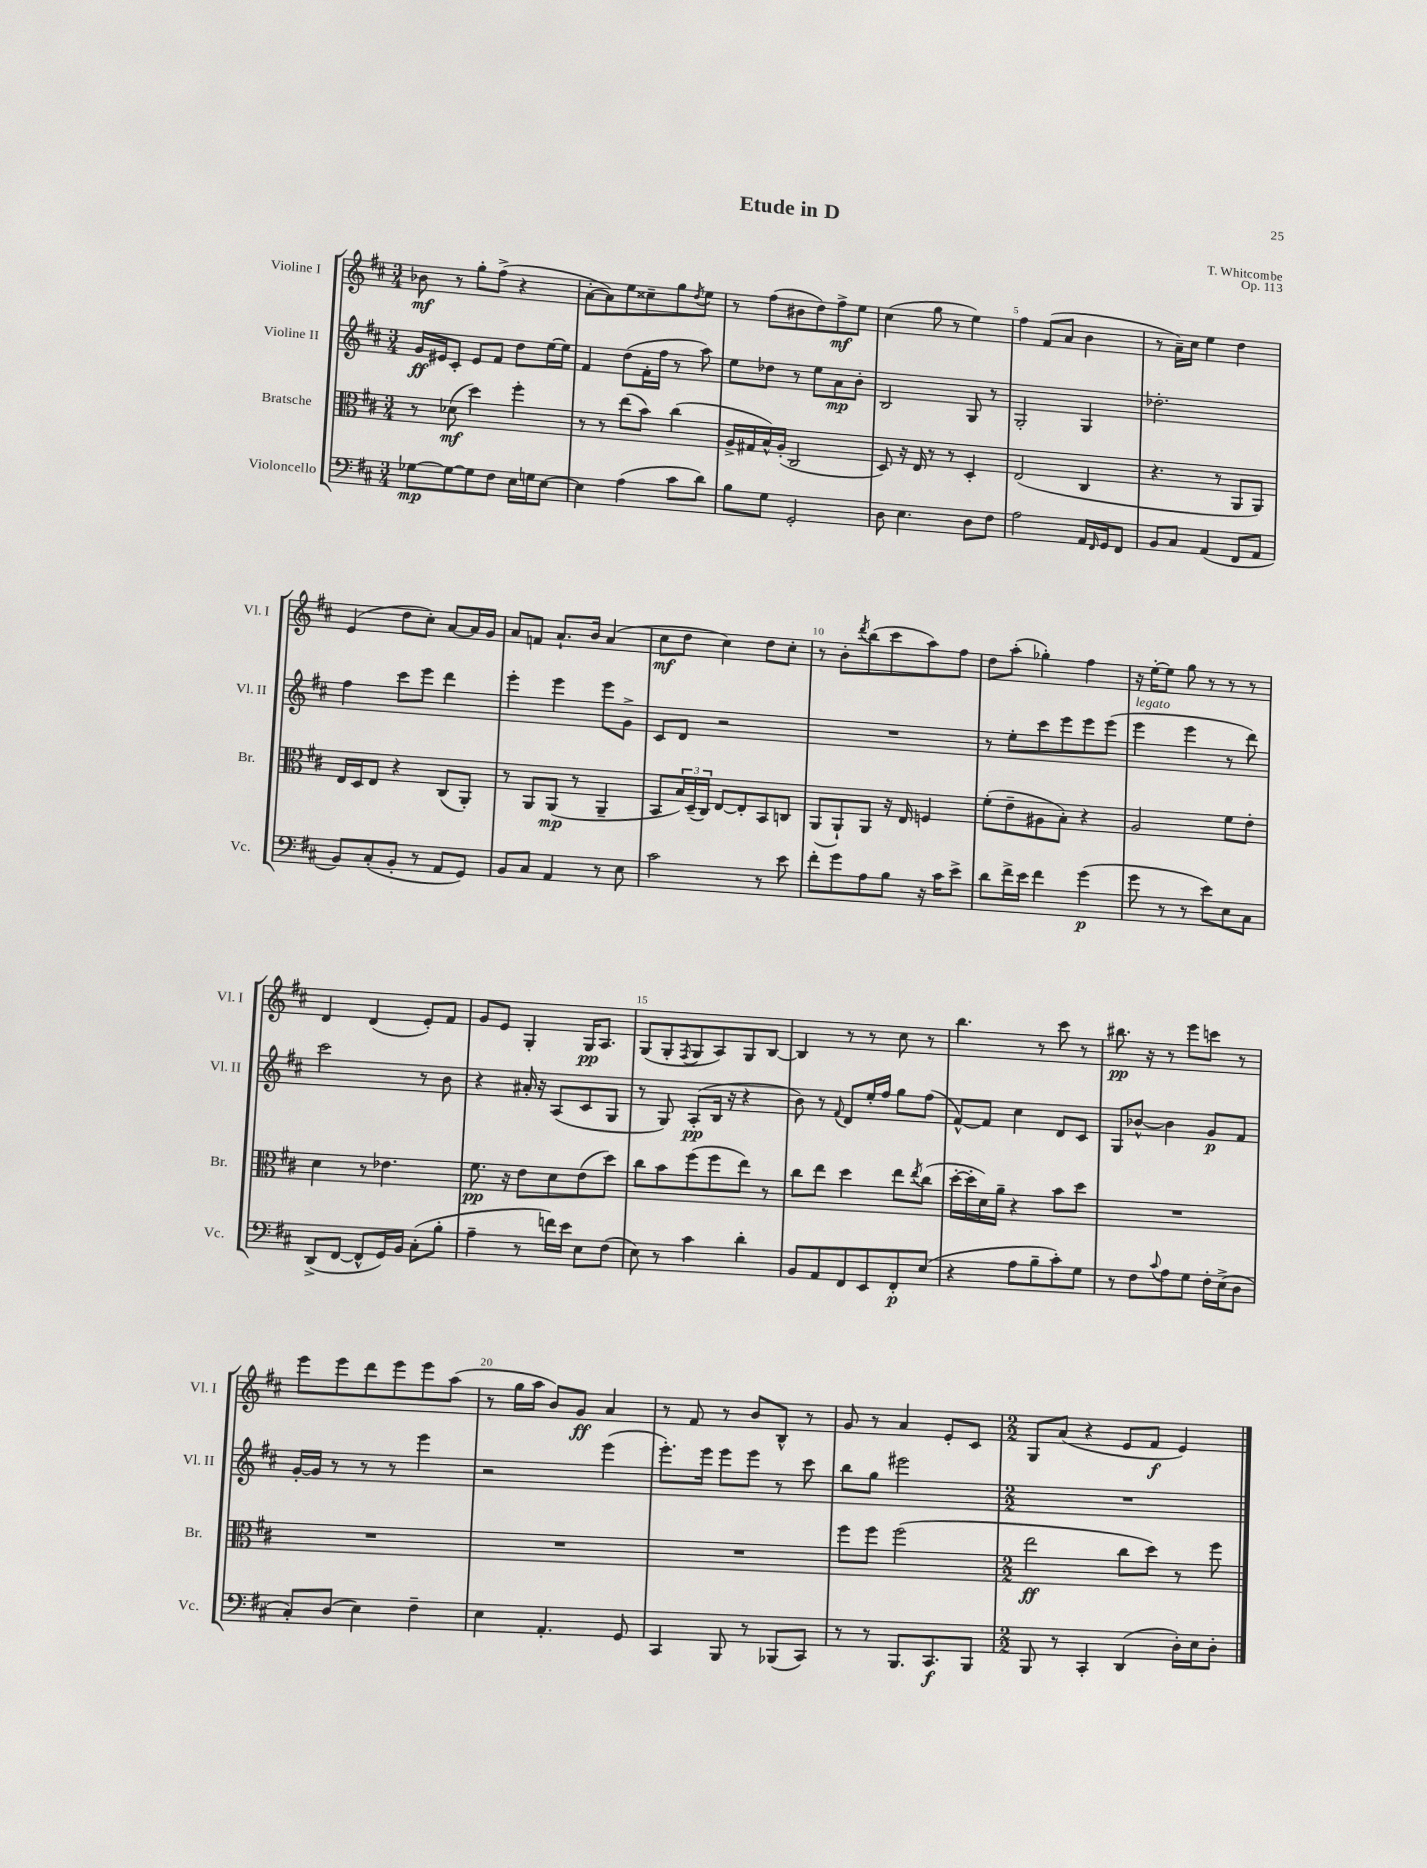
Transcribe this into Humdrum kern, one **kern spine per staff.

**kern	**dynam	**kern	**dynam	**kern	**dynam	**kern	**dynam
*part4	*part4	*part3	*part3	*part2	*part2	*part1	*part1
*staff4	*staff4	*staff3	*staff3	*staff2	*staff2	*staff1	*staff1
*I"Violoncello	*	*I"Bratsche	*	*I"Violine II	*	*I"Violine I	*
*I'Vc.	*	*I'Br.	*	*I'Vl. II	*	*I'Vl. I	*
*clefF4	*	*clefC3	*	*clefG2	*	*clefG2	*
*k[f#c#]	*	*k[f#c#]	*	*k[f#c#]	*	*k[f#c#]	*
*M3/4	*	*M3/4	*	*M3/4	*	*M3/4	*
=1	=1	=1	=1	=1	=1	=1	=1
[8G-X\L	mp	8r	.	16g/LL	ff	8b-X\	mf
.	.	.	.	16e#X/J	.	.	.
8G-\_	.	(8d-X\	mf	8c#'/J	.	8r	.
8G-\]	.	4dd\)	.	8e#/L	.	8gg'\L	.
8F#\J	.	.	.	8f#/J	.	(8ff#^\J	.
16E\LL	.	4ff#'\	.	8dd\L	.	4r	.
16Gn\J	.	.	.	.	.	.	.
[8E\J	.	.	.	[16ee\L	.	.	.
.	.	.	.	16ee\JJ]	.	.	.
=2	=2	=2	=2	=2	=2	=2	=2
4E\]	.	8r	.	4f#/	.	[8a'\L	.
.	.	8r	.	.	.	8a\])	.
(4A\	.	(8ee\L	.	(8dd\L	.	8ee\	.
.	.	8b\J)	.	16f#'\L	.	8cc##X~\	.
.	.	.	.	16ff#\JJ	.	.	.
8c#\L	.	(4cc#\	.	8r	.	8gg\	.
.	.	.	.	.	.	8qdd/	.
8d\J)	.	.	.	8aa\)	.	8ee\J	.
=3	=3	=3	=3	=3	=3	=3	=3
8B\L	.	16A^/LL	.	8ee\L	.	8r	.
.	.	16G#X/	.	.	.	.	.
8G\J	.	16B^^/)	.	8dd-X\J	.	(8ff#\L	.
.	.	(16A'/JJ	.	.	.	.	.
2GG'/	.	2C#/	.	8r	.	8b#X\	.
.	.	.	.	8ee\L	.	8dd\)	.
.	.	.	.	8a\	mp	8ff#^\	mf
.	.	.	.	8b'\J	.	8ee\J	.
=4	=4	=4	=4	=4	=4	=4	=4
8D\	.	8D/)	.	2B/	.	(4cc#\	.
4.E\	.	16r	.	.	.	.	.
.	.	16E/	.	.	.	.	.
.	.	8r	.	.	.	8gg\	.
.	.	8r	.	.	.	8r	.
8D\L	.	4D'/	.	8G/	.	4ee\)	.
8F#\J	.	.	.	8r	.	.	.
=5	=5	=5	=5	=5	=5	=5	=5
2A\	.	(2E/	.	2G'/	.	4ff#\	.
.	.	.	.	.	.	(8f#/L	.
.	.	.	.	.	.	8a/J	.
16AA/LL	.	4C#/	.	4G/	.	4b\	.
16qqFF#/	.	.	.	.	.	.	.
16GG/J	.	.	.	.	.	.	.
8FF#/J	.	.	.	.	.	.	.
=6	=6	=6	=6	=6	=6	=6	=6
8BB/L	.	4.r	.	2.dd-X'\	.	8r	.
8C#/J	.	.	.	.	.	16a~\LL)	.
.	.	.	.	.	.	16cc#\JJ	.
(4AA/	.	.	.	.	.	4ee\	.
.	.	8r	.	.	.	.	.
8FF#/L	.	8AA/L	.	.	.	4dd\	.
8AA/J	.	8AA/J)	.	.	.	.	.
!!LO:LB:g=z
=7	=7	=7	=7	=7	=7	=7	=7
8BB/L)	.	16E/LL	.	4ff#\	.	(4e/	.
.	.	16D/J	.	.	.	.	.
(8C#'/	.	8E/J	.	.	.	.	.
8BB'/J	.	4r	.	8ccc#\L	.	8dd\L	.
8r	.	.	.	8eee\J	.	8cc#'\J)	.
8AA/L	.	(8C#/L	.	4ddd\	.	[8a/L	.
8GG/J)	.	8AA'/J)	.	.	.	16a/L]	.
.	.	.	.	.	.	16g/JJ	.
=8	=8	=8	=8	=8	=8	=8	=8
8BB/L	.	8r	.	4eee'\	.	8a/L	.
8C#/J	.	8AA/L	.	.	.	8fn/J	.
4AA/	.	(8AA/J	mp	4eee\	.	8.a`/L	.
.	.	8r	.	.	.	.	.
.	.	.	.	.	.	16b/Jk	.
8r	.	4AA~/	.	8eee\L	.	(4a/	.
8E\	.	.	.	8g^\J	.	.	.
=9	=9	=9	=9	=9	=9	=9	=9
2c#\	.	8BB/L	.	8c#/L	.	8cc#\L	mf
.	.	24B/L)	.	8d/J	.	8dd\J	.
.	.	(24D~/	.	.	.	.	.
.	.	24C#/JJ)	.	.	.	.	.
.	.	[8E/L	.	2r	.	4cc#\)	.
.	.	8E'/]	.	.	.	.	.
8r	.	8BB/	.	.	.	8dd\L	.
8e\	.	8Cn/J	.	.	.	8cc#'\J	.
=10	=10	=10	=10	=10	=10	=10	=10
8f#'\L	.	(8AA/L	.	2.r	.	8r	.
8g\	.	8AA`/)	.	.	.	8b'\L	.
.	.	.	.	.	.	8qddd/	.
8A\	.	8AA/J	.	.	.	(8bb\	.
8B\J	.	16r	.	.	.	8ccc#\	.
.	.	16E/	.	.	.	.	.
16r	.	4Fn/	.	.	.	8aa\)	.
16c#\KL	.	.	.	.	.	.	.
8e^\J	.	.	.	.	.	8ff#\J	.
=11	=11	=11	=11	=11	=11	=11	=11
8d\L	.	(8f#'\L	.	8r	.	8dd\L	.
16f#^\L	.	8e~\	.	8ee'\L	.	(8aa'\J	.
16e\JJ	.	.	.	.	.	.	.
4f#\	.	8A#X\	.	8ccc#\	.	4gg-X'\)	.
.	.	8B'\J)	.	8eee\	.	.	.
(4g\	p	4r	.	8eee\	.	4ff#\	.
.	.	.	.	(8eee\J	.	.	.
=12	=12	=12	=12	=12	=12	=12	=12
!	!	!	!	!LO:TX:a:i:t=legato	!	!	!
8g\	.	2A/	.	4eee\	.	16r	.
.	.	.	.	.	.	[16ee'\KL	.
8r	.	.	.	.	.	8ee\J]	.
8r	.	.	.	4eee\	.	8gg\	.
8e\L)	.	.	.	.	.	8r	.
8E\	.	8f#\L	.	8r	.	8r	.
8C#\J	.	8e'\J	.	8ddd\)	.	8r	.
!!LO:LB:g=z
=13	=13	=13	=13	=13	=13	=13	=13
(8DD^/L	.	4d\	.	2ccc#\	.	4d/	.
[8FF#/J	.	.	.	.	.	.	.
8FF#^^/L]	.	8r	.	.	.	(4d/	.
16GG/L)	.	4.e-X\	.	.	.	.	.
16BB/JJ	.	.	.	.	.	.	.
(8C#'\L	.	.	.	8r	.	8e'/L)	.
8B'\J	.	.	.	8b\	.	8f#/J	.
=14	=14	=14	=14	=14	=14	=14	=14
4A~\	.	8.f#\	pp	4r	.	8g/L	.
.	.	.	.	.	.	8e/J	.
.	.	16r	.	.	.	.	.
8r	.	8e\L	.	16a#X'/	.	4G'/	.
.	.	.	.	16r	.	.	.
16fn\LL)	.	8d\	.	(8A/L	.	.	.
16e\JJ	.	.	.	.	.	.	.
8E\L	.	(8e\	.	8c#/	.	16G/KL	pp
.	.	.	.	.	.	8.A/J	.
(8F#\J	.	8dd\J)	.	8G/J	.	.	.
=15	=15	=15	=15	=15	=15	=15	=15
8E\)	.	8cc#\L	.	8r	.	(8G/L	.
8r	.	8b\	.	8G/)	.	8G'/	.
.	.	.	.	.	.	8qF#/	.
4c#\	.	(8ff#\	.	(8A'/L	pp	8G/	.
.	.	8ff#\	.	16B/Jk	.	8A/)	.
.	.	.	.	16r	.	.	.
4d'\	.	8ee\J)	.	4r	.	8G/	.
.	.	8r	.	.	.	[8B/J	.
=16	=16	=16	=16	=16	=16	=16	=16
8BB/L	.	8cc#\L	.	8b\)	.	4B/]	.
8AA/	.	8ee\J	.	8r	.	.	.
.	.	.	.	8qqf#/	.	.	.
8FF#/	.	4dd\	.	8d/L	.	8r	.
8EE/	.	.	.	16ee'/L	.	8r	.
.	.	.	.	16ff#/JJ	.	.	.
8FF#'/	p	8ee\L	.	8gg\L	.	8cc#\	.
.	.	8qee/	.	.	.	.	.
(8E/J	.	(8cc#\J	.	(8ff#\J	.	8r	.
=17	=17	=17	=17	=17	=17	=17	=17
4r	.	[16dd'\LL	.	[8f#^^/L)	.	4.bb\	.
.	.	16dd'\]	.	.	.	.	.
.	.	16d\)	.	8f#/J]	.	.	.
.	.	16a~\JJ	.	.	.	.	.
8A\L	.	4r	.	4cc#\	.	.	.
8B~\	.	.	.	.	.	8r	.
8c#'\)	.	8b\L	.	8d/L	.	8ccc#\	.
8G\J	.	8dd\J	.	8c#/J	.	8r	.
=18	=18	=18	=18	=18	=18	=18	=18
8r	.	2.r	.	8G/L	.	8.bb#X\	pp
8F#\L	.	.	.	[8b-X^^/J	.	.	.
.	.	.	.	.	.	16r	.
8qqc#/	.	.	.	.	.	.	.
8A\	.	.	.	4b-\]	.	8r	.
8G\J	.	.	.	.	.	8eee\L	.
16F#'\LL	.	.	.	8g/L	p	8cccn\J	.
(16E^\J	.	.	.	.	.	.	.
8D\J	.	.	.	8f#/J	.	8r	.
!!LO:LB:g=z
=19	=19	=19	=19	=19	=19	=19	=19
8C#'/L)	.	2.r	.	[16g'/LL	.	8eee\L	.
.	.	.	.	16g/JJ]	.	.	.
(8D/J	.	.	.	8r	.	8eee\	.
4E\)	.	.	.	8r	.	8ddd\	.
.	.	.	.	8r	.	8eee\	.
4F#~\	.	.	.	4eee\	.	8eee\	.
.	.	.	.	.	.	(8aa\J	.
=20	=20	=20	=20	=20	=20	=20	=20
4E\	.	2.r	.	2r	.	8r	.
.	.	.	.	.	.	16gg\LL	.
.	.	.	.	.	.	16aa\JJ	.
4.AA'/	.	.	.	.	.	8b/L)	.
.	.	.	.	.	.	8g/J	ff
.	.	.	.	(4eee\	.	4a/	.
8GG/	.	.	.	.	.	.	.
=21	=21	=21	=21	=21	=21	=21	=21
4CC#/	.	2.r	.	8.eee'\L)	.	8r	.
.	.	.	.	.	.	8f#/	.
.	.	.	.	16eee\Jk	.	.	.
8BBB/	.	.	.	8eee\L	.	8r	.
8r	.	.	.	8eee\J	.	8b/L	.
(8BBB-X/L	.	.	.	8r	.	8B^^/J	.
8CC#/J)	.	.	.	8ccc#\	.	8r	.
=22	=22	=22	=22	=22	=22	=22	=22
8r	.	8ff#\L	.	8bb\L	.	8g/	.
8r	.	8ff#\J	.	8gg\J	.	8r	.
8.BBB/L	.	(2ff#\	.	2eee#X\	.	4a/	.
8.CC#/	f	.	.	.	.	.	.
.	.	.	.	.	.	8e'/L	.
8BBB/J	.	.	.	.	.	8c#/J	.
=23	=23	=23	=23	=23	=23	=23	=23
*M2/2	*	*M2/2	*	*M2/2	*	*M2/2	*
8BBB/	.	2ee\	ff	1r	.	8G/L	.
8r	.	.	.	.	.	(8a/J	.
4CC#'/	.	.	.	.	.	4r	.
(4DD/	.	8cc#\L	.	.	.	8e/L	.
.	.	8dd\J)	.	.	.	8f#/J	f
16D'\LL)	.	8r	.	.	.	4e/)	.
16E\J	.	.	.	.	.	.	.
8D'\J	.	8ff#\	.	.	.	.	.
==	==	==	==	==	==	==	==
*-	*-	*-	*-	*-	*-	*-	*-
